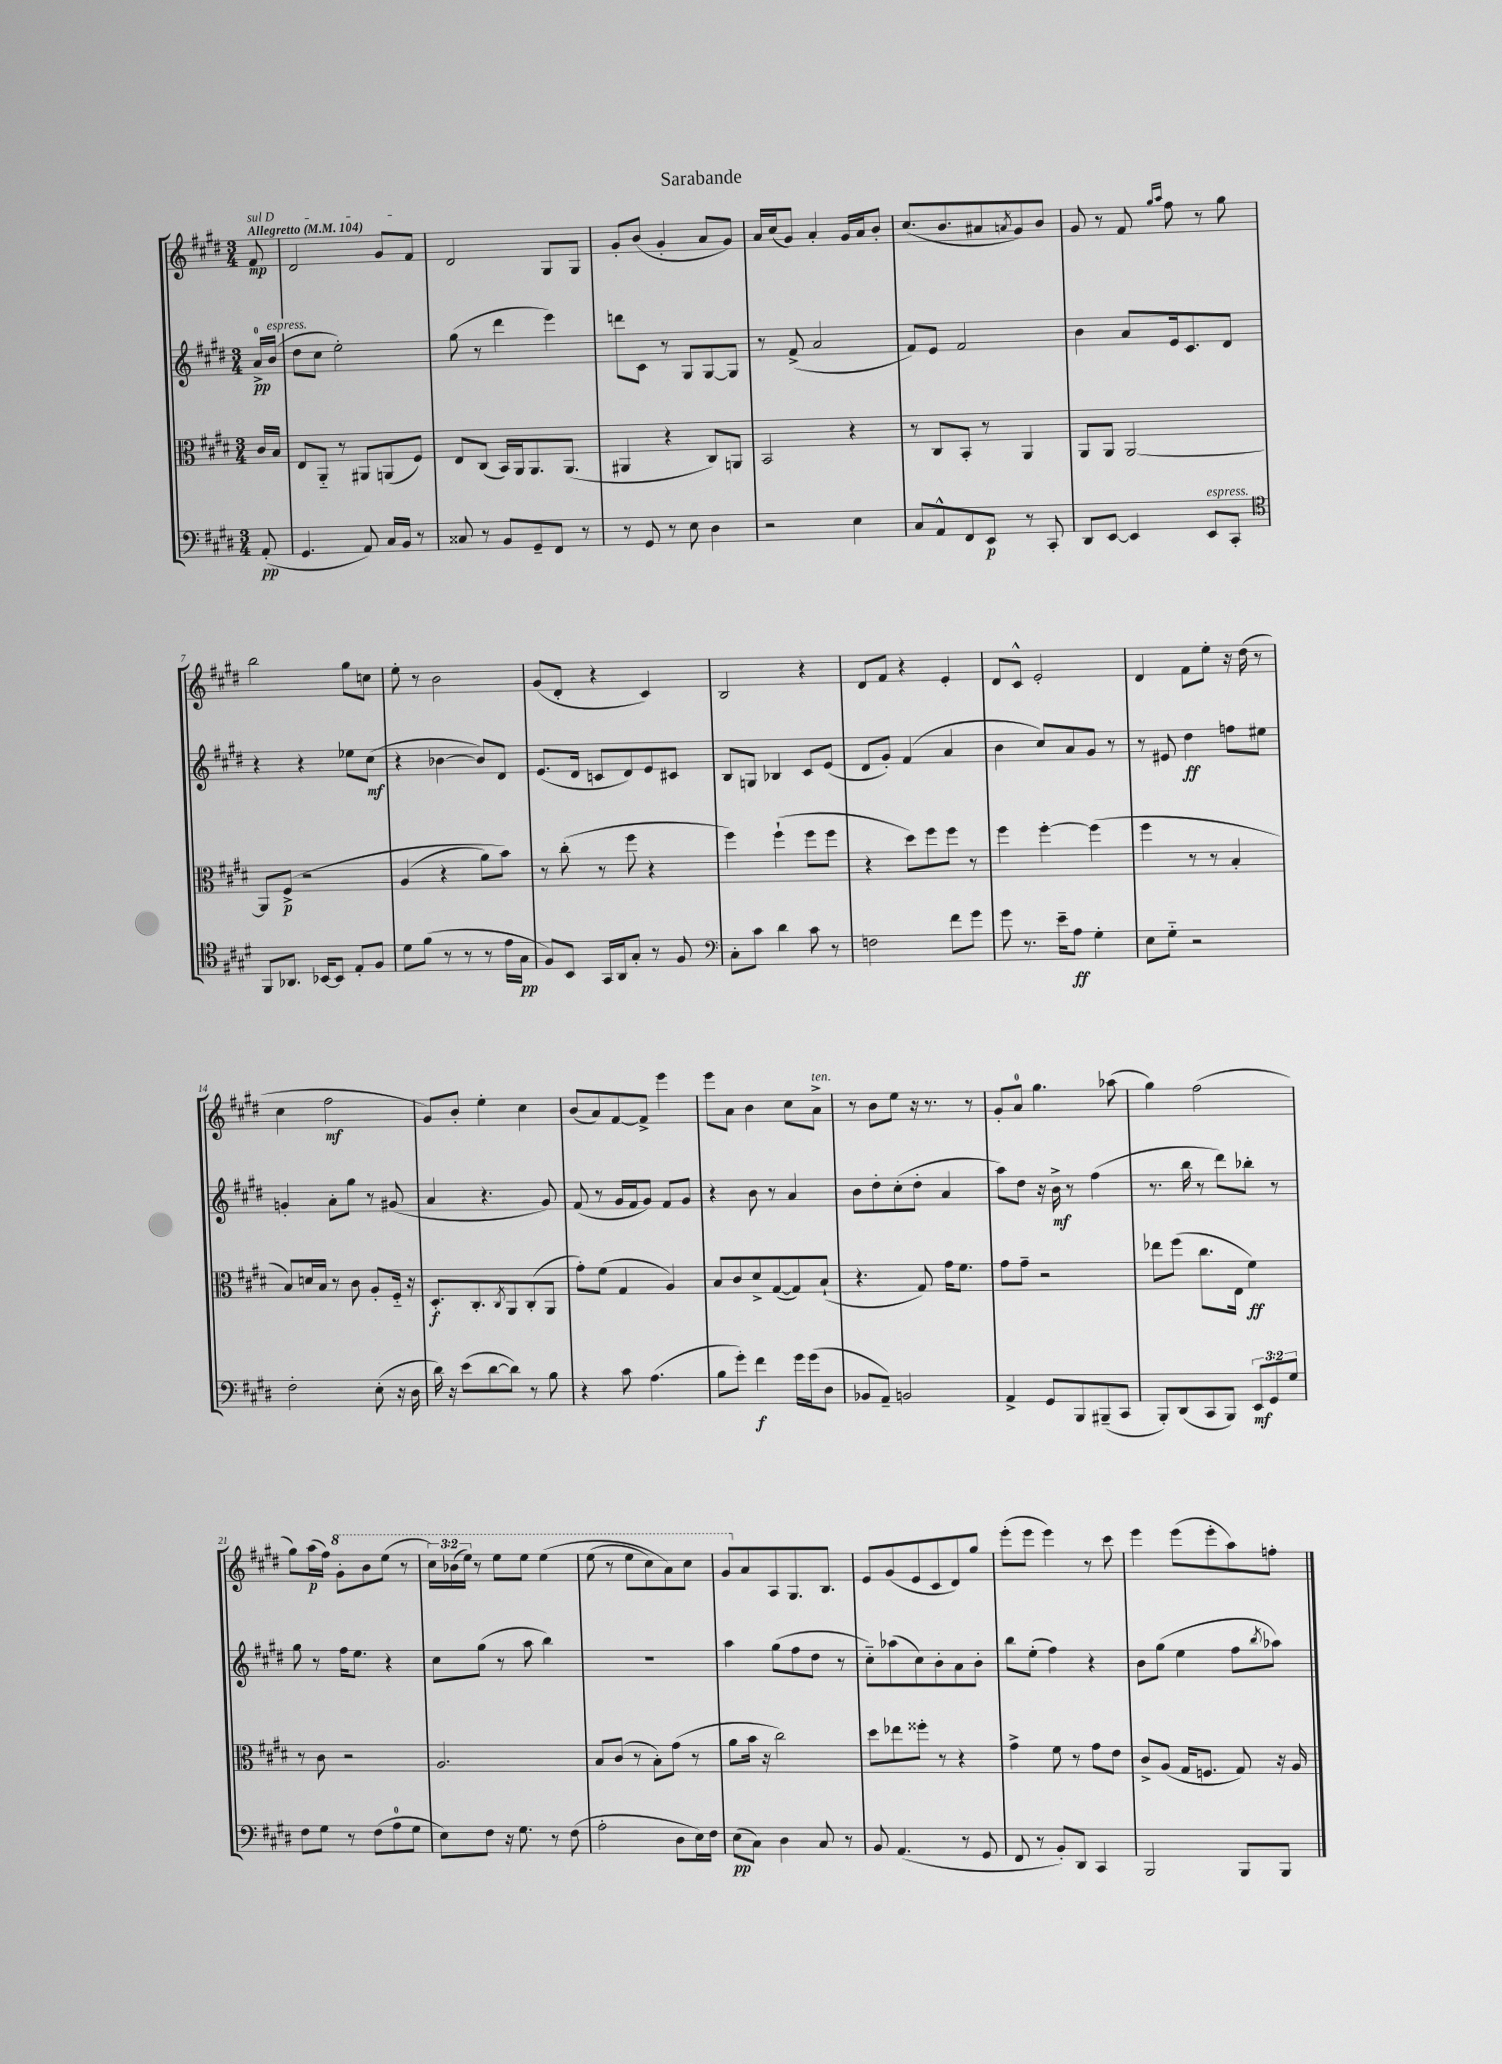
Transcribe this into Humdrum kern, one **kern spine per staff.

**kern	**dynam	**kern	**dynam	**kern	**dynam	**kern	**dynam
*part4	*part4	*part3	*part3	*part2	*part2	*part1	*part1
*staff4	*staff4	*staff3	*staff3	*staff2	*staff2	*staff1	*staff1
*clefF4	*	*clefC3	*	*clefG2	*	*clefG2	*
*k[f#c#g#d#]	*	*k[f#c#g#d#]	*	*k[f#c#g#d#]	*	*k[f#c#g#d#]	*
*M3/4	*	*M3/4	*	*M3/4	*	*M3/4	*
*MM104	*	*MM104	*	*MM104	*	*MM104	*
=	=	=	=	=	=	=	=
!	!	!	!	!	!	!LO:TX:a:B:t=Allegretto	!
!	!	!	!	!	!	!LO:TX:a:i:t=sul D	!
(8AA'/	pp	16c#/LL	.	16a^/LL	pp	8f#/	mp
!	!	!	!	!LO:TX:a:i:t=espress.	!	!	!
.	.	16B/JJ	.	(16b/JJ	.	.	.
=1	=1	=1	=1	=1	=1	=1	=1
4.GG#/	.	8E/L	.	8dd#\L	.	2d#/	.
.	.	8AA/J	.	8cc#\J	.	.	.
.	.	8r	.	2ee'\)	.	.	.
8AA/)	.	8AA#X/L	.	.	.	.	.
16C#/LL	.	(8AAn/	.	.	.	8g#/L	.
16BB/JJ	.	.	.	.	.	.	.
8r	.	8F#/J)	.	.	.	8f#/J	.
=2	=2	=2	=2	=2	=2	=2	=2
8C##X/	.	8E/L	.	(8gg#\	.	2d#/	.
8r	.	(8C#/J	.	8r	.	.	.
8BB/L	.	16BB/LL)	.	4ddd#\	.	.	.
.	.	16AA/J	.	.	.	.	.
8GG#~/	.	8.AA/	.	.	.	.	.
8FF#/J	.	.	.	4eee\)	.	8G#/L	.
.	.	(8.AA/J	.	.	.	.	.
8r	.	.	.	.	.	8G#/J	.
=3	=3	=3	=3	=3	=3	=3	=3
8r	.	4AA#X/	.	8dddn\L	.	8g#'/L	.
8GG#/	.	.	.	8c#\J	.	(8b/J	.
8r	.	4r	.	8r	.	4g#'/	.
8E\	.	.	.	8G#/L	.	.	.
4D#\	.	8C#/L)	.	[8G#/	.	8a/L	.
.	.	8AAn/J	.	8G#/J]	.	8g#/J)	.
=4	=4	=4	=4	=4	=4	=4	=4
2r	.	2BB/	.	8r	.	16a/LL	.
.	.	.	.	.	.	(16cc#/J	.
.	.	.	.	(8f#^/	.	8g#/J)	.
.	.	.	.	2a/	.	4a'/	.
4E\	.	4r	.	.	.	16g#/LL	.
.	.	.	.	.	.	16a/J	.
.	.	.	.	.	.	8b'/J	.
=5	=5	=5	=5	=5	=5	=5	=5
8C#/L	.	8r	.	8f#/L)	.	(8.cc#/L	.
8AA^^/	.	8C#/L	.	8e/J	.	.	.
.	.	.	.	.	.	8.b/	.
8FF#/	.	8BB'/J	.	2f#/	.	.	.
8EE/J	p	8r	.	.	.	8a#X/	.
.	.	.	.	.	.	8qan/	.
8r	.	4AA/	.	.	.	8g#/)	.
8CC#'/	.	.	.	.	.	8b/J	.
=6	=6	=6	=6	=6	=6	=6	=6
8DD#/L	.	8AA/L	.	4b\	.	8g#/	.
[8EE/J	.	8AA/J	.	.	.	8r	.
4EE/]	.	[2AA/	.	8a/L	.	8f#/	.
.	.	.	.	.	.	16qqgg#/LL	.
.	.	.	.	.	.	16qqaa/JJ	.
.	.	.	.	16e/k	.	8ff#\	.
.	.	.	.	8.c#/	.	.	.
!LO:TX:a:i:t=espress.	!	!	!	!	!	!	!
8EE/L	.	.	.	.	.	8r	.
8CC#'/J	.	.	.	8d#/J	.	8gg#\	.
!!LO:LB:g=z
=7	=7	=7	=7	=7	=7	=7	=7
*clefC4	*	*	*	*	*	*	*
8FF#/L	.	8AA/L]	.	4r	.	2bb\	.
8.AA-X/J	.	(8F#^/J	p	.	.	.	.
.	.	2r	.	4r	.	.	.
[16BB-X/KL	.	.	.	.	.	.	.
8BB-/J]	.	.	.	.	.	.	.
8E'/L	.	.	.	8ee-X\L	.	8gg#\L	.
8F#/J	.	.	.	(8cc#\J	mf	8ccn\J	.
=8	=8	=8	=8	=8	=8	=8	=8
8d#\L	.	(4A/	.	4r	.	8ee'\	.
(8f#\J	.	.	.	.	.	8r	.
8r	.	4r	.	[4b-X\	.	2b\	.
8r	.	.	.	.	.	.	.
8r	.	8a\L)	.	8b-/L])	.	.	.
16e\LL	.	8b\J)	.	8d#/J	.	.	.
16G#\JJ	pp	.	.	.	.	.	.
=9	=9	=9	=9	=9	=9	=9	=9
8F#/L)	.	8r	.	(8.e/L	.	(8g#/L	.
8BB/J	.	(8cc#'\	.	.	.	8d#'/J	.
.	.	.	.	16d#/Jk	.	.	.
16GG#/LL	.	8r	.	8cn/L	.	4r	.
16AA/J	.	.	.	.	.	.	.
8G#'/J	.	8ff#\	.	8d#/)	.	.	.
8r	.	4r	.	8e/	.	4c#/)	.
8F#/	.	.	.	8c#X/J	.	.	.
=10	=10	=10	=10	=10	=10	=10	=10
*clefF4	*	*	*	*	*	*	*
8C#'\L	.	4ff#\)	.	8B/L	.	2B/	.
8c#\J	.	.	.	8Gn/J	.	.	.
4d#\	.	(4ff#`\	.	4B-X/	.	.	.
8c#\	.	8ff#\L	.	8c#/L	.	4r	.
8r	.	8ff#\J	.	(8e/J	.	.	.
=11	=11	=11	=11	=11	=11	=11	=11
2Fn\	.	4r	.	8d#/L	.	8d#/L	.
.	.	.	.	8g#'/J)	.	8f#/J	.
.	.	8dd#\L)	.	(4f#/	.	4r	.
.	.	8ff#\	.	.	.	.	.
8f#\L	.	8ff#\J	.	4a/	.	4e'/	.
8g#\J	.	8r	.	.	.	.	.
=12	=12	=12	=12	=12	=12	=12	=12
8g#\	.	4ff#\	.	4b\	.	8d#/L	.
8.r	.	.	.	.	.	8c#^^/J	.
.	.	[4ff#'\	.	8cc#/L)	.	2e'/	.
16e~\KL	.	.	.	.	.	.	.
8A\J	ff	.	.	8a/	.	.	.
4G#'\	.	(4ff#\]	.	8g#/J	.	.	.
.	.	.	.	8r	.	.	.
=13	=13	=13	=13	=13	=13	=13	=13
8E\L	.	4ff#\	.	8r	.	4d#/	.
8G#\J	.	.	.	8e#X/	.	.	.
2r	.	8r	.	4dd#\	ff	8f#\L	.
.	.	8r	.	.	.	8ee'\J	.
.	.	4B'/	.	8ffn\L	.	16r	.
.	.	.	.	.	.	(16dd#\	.
.	.	.	.	8ee#X\J	.	8r	.
!!LO:LB:g=z
=14	=14	=14	=14	=14	=14	=14	=14
2F#'\	.	8B/L)	.	4gn'/	.	4cc#\	.
.	.	16dn/L	.	.	.	.	.
.	.	16B/JJ	.	.	.	.	.
.	.	8r	.	8a'\L	.	2ff#\	mf
.	.	8c#\	.	8gg#\J	.	.	.
(8E'\	.	8A'/L	.	8r	.	.	.
16r	.	16F#/Jk	.	(8g#X/	.	.	.
16D#\	.	16r	.	.	.	.	.
=15	=15	=15	=15	=15	=15	=15	=15
16d#\)	.	8.D#'/L	f	4a/	.	8g#/L)	.
16r	.	.	.	.	.	.	.
(8e\L	.	.	.	.	.	8b'/J	.
.	.	8.C#'/	.	.	.	.	.
[8d#\	.	.	.	4.r	.	4ee'\	.
.	.	8qC#/	.	.	.	.	.
8d#\J])	.	8AA/	.	.	.	.	.
8r	.	(8C#'/	.	.	.	4cc#\	.
8B\	.	8AA/J	.	8g#/)	.	.	.
=16	=16	=16	=16	=16	=16	=16	=16
4r	.	8g#'\L)	.	(8f#/	.	(8b/L	.
.	.	(8f#\J	.	8r	.	8a/)	.
8c#\	.	4G#/	.	16g#/LL	.	[8f#/	.
.	.	.	.	16f#/J	.	.	.
(4.A\	.	.	.	8g#/J)	.	8f#^/J]	.
.	.	4A/)	.	8f#/L	.	4eee\	.
.	.	.	.	8g#/J	.	.	.
=17	=17	=17	=17	=17	=17	=17	=17
8B\L	.	8B/L	.	4r	.	8eee\L	.
8g#'\J)	.	8c#/	.	.	.	8a\J	.
4f#\	f	8d#^/	.	8b\	.	4b\	.
.	.	([8G#/	.	8r	.	.	.
16g#\LL	.	8G#/])	.	4a/	.	8cc#\L	.
(16g#\J	.	.	.	.	.	.	.
!	!	!	!	!	!	!LO:TX:a:i:t=ten.	!
8D#\J	.	(8B`/J	.	.	.	8a^\J	.
=18	=18	=18	=18	=18	=18	=18	=18
8BB-X/L	.	4.r	.	8b\L	.	8r	.
8AA~/J)	.	.	.	8dd#'\	.	8b\L	.
2BBn/	.	.	.	(8cc#'\	.	8ee\J	.
.	.	8G#/)	.	8dd#'\J	.	16r	.
.	.	.	.	.	.	8.r	.
.	.	16g#\KL	.	4a/	.	.	.
.	.	8.f#\J	.	.	.	.	.
.	.	.	.	.	.	8r	.
=19	=19	=19	=19	=19	=19	=19	=19
4AA^/	.	8g#\L	.	8aa\L)	.	8g#'/L	.
.	.	8g#~\J	.	8dd#\J	.	8a/J	.
8GG#/L	.	2r	.	16r	.	4.gg#\	.
.	.	.	.	16b^\	mf	.	.
8BBB/	.	.	.	8r	.	.	.
(8BBB#X~/	.	.	.	(4ff#\	.	.	.
8CC#/J	.	.	.	.	.	(8aa-X\	.
=20	=20	=20	=20	=20	=20	=20	=20
8BBB'/L)	.	8ee-X\L	.	8.r	.	4gg#\)	.
(8DD#/	.	(8ff#\J	.	.	.	.	.
.	.	.	.	16bb\	.	.	.
8CC#/	.	8.cc#\L	.	8r	.	(2ff#\	.
8BBB/J)	.	.	.	8ddd#\L)	.	.	.
.	.	16E\Jk	.	.	.	.	.
12EE/L	mf	4f#\)	ff	8bb-X'\J	.	.	.
12GG#/	.	.	.	.	.	.	.
.	.	.	.	8r	.	.	.
12G#/J	.	.	.	.	.	.	.
!!LO:LB:g=z
=21	=21	=21	=21	=21	=21	=21	=21
8F#\L	.	8r	.	8gg#\	.	8gg#\L)	.
8G#\J	.	8c#\	.	8r	.	(16aa\L	p
.	.	.	.	.	.	16ff#\JJ)	.
*	*	*	*	*	*	*8va	*
8r	.	2r	.	16ff#\KL	.	8gg#'\L	.
.	.	.	.	8.ee\J	.	.	.
(8F#\L	.	.	.	.	.	8bb\	.
8A\	.	.	.	4r	.	(8eee\J	.
8G#\J	.	.	.	.	.	8r	.
=22	=22	=22	=22	=22	=22	=22	=22
8E\L)	.	2.A/	.	8cc#\L	.	24ccc#\LL)	.
.	.	.	.	.	.	(24bb-X\	.
.	.	.	.	.	.	24eee\JJ)	.
8F#\J	.	.	.	(8gg#\J	.	8r	.
16r	.	.	.	8r	.	8eee\L	.
8.G#\	.	.	.	.	.	.	.
.	.	.	.	8aa\	.	8eee\J	.
8r	.	.	.	4bb\)	.	(4eee\	.
(8F#\	.	.	.	.	.	.	.
=23	=23	=23	=23	=23	=23	=23	=23
2A'\	.	8B/L	.	2.r	.	(8eee\	.
.	.	(8c#/J	.	.	.	8r	.
.	.	8r	.	.	.	8eee\L	.
.	.	8B'\L)	.	.	.	8ccc#\)	.
8D#\L	.	(8g#\J	.	.	.	8aa\)	.
16E\L)	.	8r	.	.	.	8ccc#\J	.
16F#\JJ	.	.	.	.	.	.	.
=24	=24	=24	=24	=24	=24	=24	=24
(8E\L	pp	8a\L	.	4aa\	.	8gg#/L	.
*	*	*	*	*	*	*X8va	*
8C#\J)	.	16b\Jk	.	.	.	8a/	.
.	.	16r	.	.	.	.	.
4D#\	.	2cc#\)	.	(8gg#\L	.	8A/	.
.	.	.	.	8ff#\	.	8.G#/	.
8C#/	.	.	.	8dd#\J	.	.	.
.	.	.	.	.	.	8.B/J	.
8r	.	.	.	8r	.	.	.
=25	=25	=25	=25	=25	=25	=25	=25
8BB/	.	8dd#\L	.	8cc#\L)	.	8e/L	.
(4.AA/	.	8ee-X\	.	(8aa-X\	.	(8g#/	.
.	.	8ff##X'\J	.	8cc#\)	.	8e/	.
.	.	8r	.	8b'\	.	8c#/	.
8r	.	4r	.	8a\	.	8d#/)	.
8GG#/	.	.	.	8b'\J	.	8gg#/J	.
=26	=26	=26	=26	=26	=26	=26	=26
8FF#/	.	4g#^\	.	8bb\L	.	(8eee'\L	.
8r	.	.	.	(8ee'\J	.	8eee\J	.
8BB'/L)	.	8f#\	.	4ff#\)	.	4eee\)	.
8DD#/J	.	8r	.	.	.	.	.
4CC#/	.	8g#\L	.	4r	.	8r	.
.	.	8e\J	.	.	.	8ccc#\	.
=27	=27	=27	=27	=27	=27	=27	=27
2BBB/	.	8c#^/L	.	8b\L	.	4eee\	.
.	.	(8A/J	.	(8gg#\J	.	.	.
.	.	16G#/KL	.	4ee\	.	(8eee\L	.
.	.	8.Fn/J	.	.	.	.	.
.	.	.	.	.	.	8eee'\	.
8BBB/L	.	8G#/)	.	8ff#\L	.	8aa\)	.
.	.	.	.	8qbb/	.	.	.
8BBB/J	.	16r	.	8aa-X\J)	.	8ffn'\J	.
.	.	16A/	.	.	.	.	.
==	==	==	==	==	==	==	==
*-	*-	*-	*-	*-	*-	*-	*-
